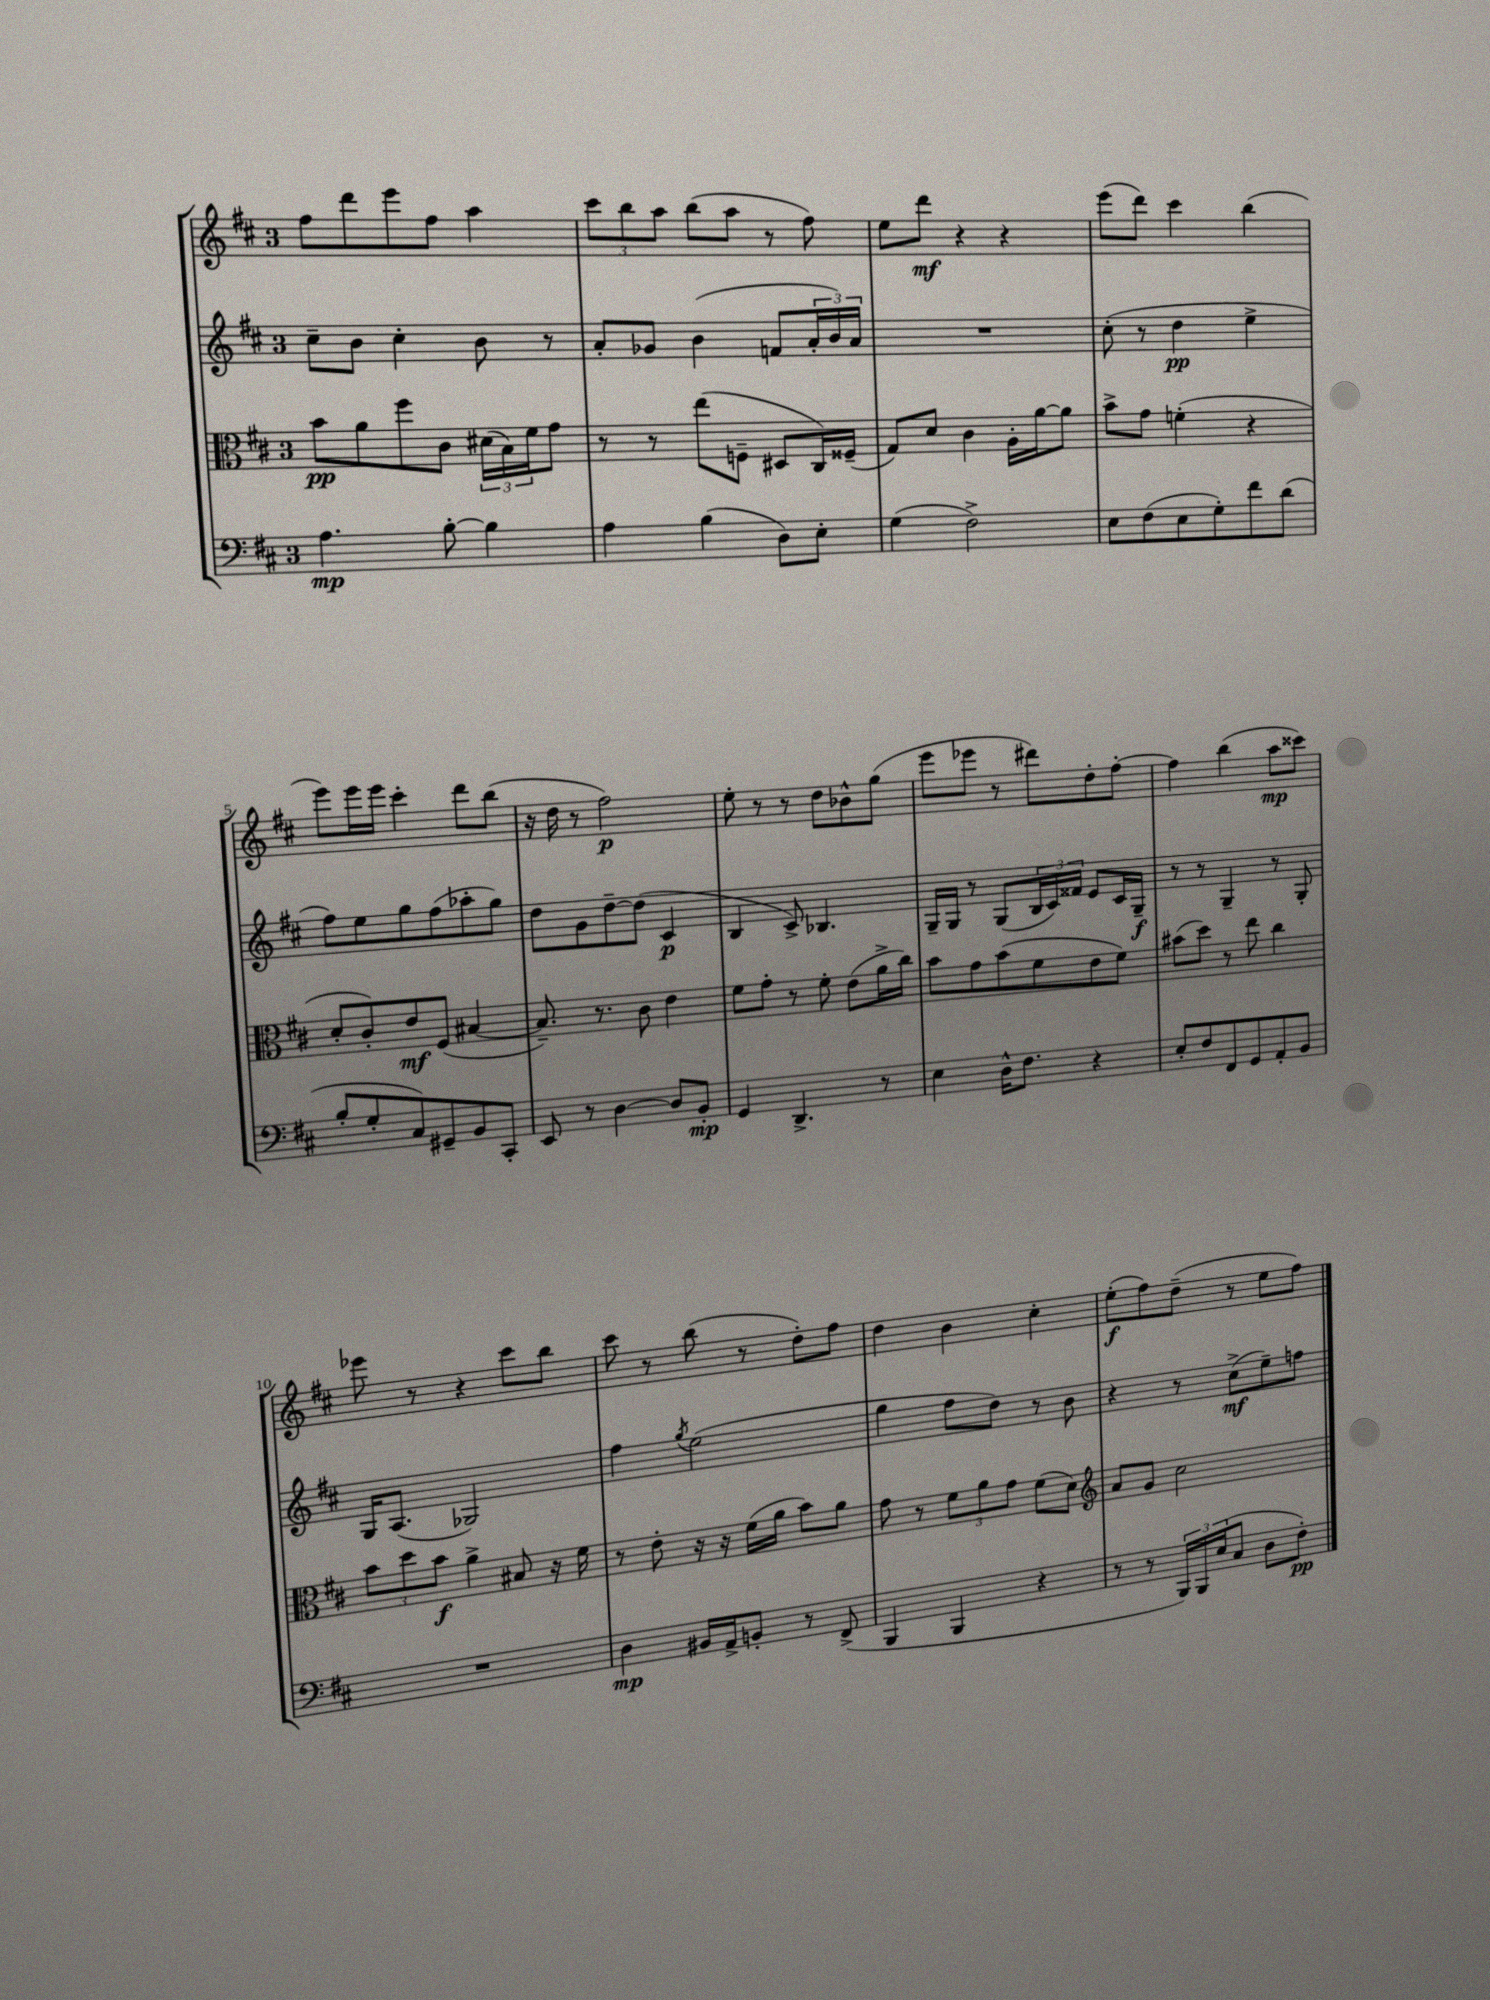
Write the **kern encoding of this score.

**kern	**kern	**kern	**kern
*staff4	*staff3	*staff2	*staff1
*clefF4	*clefC3	*clefG2	*clefG2
*k[f#c#]	*k[f#c#]	*k[f#c#]	*k[f#c#]
*M3/4	*M3/4	*M3/4	*M3/4
4.A	8b	8cc#~	8ff#
.	8a	8b	8ddd
.	8ff#	4cc#'	8eee
[8B'	8c#	.	8ff#
4B]	(24d#	8b	4aa
.	24B)	.	.
.	24f#	.	.
.	8g	8r	.
=	=	=	=
4A	8r	8a'	12ccc#
.	.	.	12bb
.	8r	8g-	.
.	.	.	12aa
(4B	(8ee	(4b	(8bb
.	8F~	.	8aa
8D)	8D#	8f	8r
8E'	16C#)	24a'	8ff#)
.	.	24b)	.
.	(16F##~	.	.
.	.	24a	.
=	=	=	=
(4G	8G)	2.r	8ee
.	8d	.	8ddd
2F#^)	4c#	.	4r
.	16A'	.	4r
.	[16a	.	.
.	8a]	.	.
=	=	=	=
8E	8b^	(8cc#'	(8eee
(8F#	8g	8r	8ddd)
8E	(4f'	4dd	4ccc#
8G')	.	.	.
8f#	4r	4ee^	(4bb
(8d	.	.	.
=	=	=	=
8B'	8d'	8ff#)	8eee)
8G'	8c#')	8ee	16eee
.	.	.	16eee
8C#)	8e	8gg	4ccc#'
8GG#~	(8F#	(8ff#	.
8BB	[4B#	8aa-'	8ddd
8CC#'	.	8gg)	(8bb
=	=	=	=
8EE	8.B#~])	8dd	16r
.	.	.	16dd
8r	.	8g	8r
.	8.r	.	.
[4D	.	[8dd~	2ff#)
.	8c#	(8dd]	.
8D]	4e	4c#	.
8BB'	.	.	.
=	=	=	=
4GG	8f#	4B	8ee'
.	8g'	.	8r
4.DD^	8r	8c#^)	8r
.	8f#'	4.B-	8dd
.	(8e	.	8b-^^
8r	16a^	.	(8gg
.	16cc#)	.	.
=	=	=	=
4E	8b	16G~	8eee
.	.	16G	.
.	8g	8r	8eee-
16D^^	(8b	(8G	8r
8.F#	.	.	.
.	8f#	24B	8ddd#)
.	.	24c#)	.
.	.	24f##	.
4r	8e	8e	8dd'
.	8f#)	16c#	[8ff#'
.	.	16G~	.
=	=	=	=
8E'	(8b#	8r	4ff#]
8F#	8dd)	8r	.
8FF#	8r	4G~	(4bb
8GG	8ee	.	.
8AA'	4cc#	8r	8aa
8BB	.	8G'	8ccc##)
=	=	=	=
2.r	12b	16G	8eee-
.	.	(8.A	.
.	12dd	.	.
.	.	.	8r
.	12b	.	.
.	4a^	2G-)	4r
.	8B#	.	8ccc#
.	16r	.	8bb
.	16f#	.	.
=	=	=	=
4D	8r	4ff#	8ccc#
.	8e'	.	8r
.	.	8qgg	.
16BB#	16r	(2ee	(8bb
16AA^	16r	.	.
8BB'	(16f#	.	8r
.	16a	.	.
8r	8b)	.	8dd')
(8FF#^	8a	.	8ff#
=	=	=	=
4BBB	8g	4gg	4dd
.	8r	.	.
4BBB	12f#	8ff#	4b
.	12a	.	.
.	.	8dd)	.
.	12g	.	.
4r	(8f#	8r	4cc#'
.	8d)	8b	.
=	=	=	=
*	*clefG2	*	*
8r	8a	4r	(8ee'
8r	8g	.	8ff#)
24BBB)	2cc#	8r	(8dd~
24BBB	.	.	.
(24E	.	.	.
8C#	.	(8cc#^	8r
8D	.	8ee~)	8ee
8F#')	.	8ff	8ff#)
==	==	==	==
*-	*-	*-	*-
